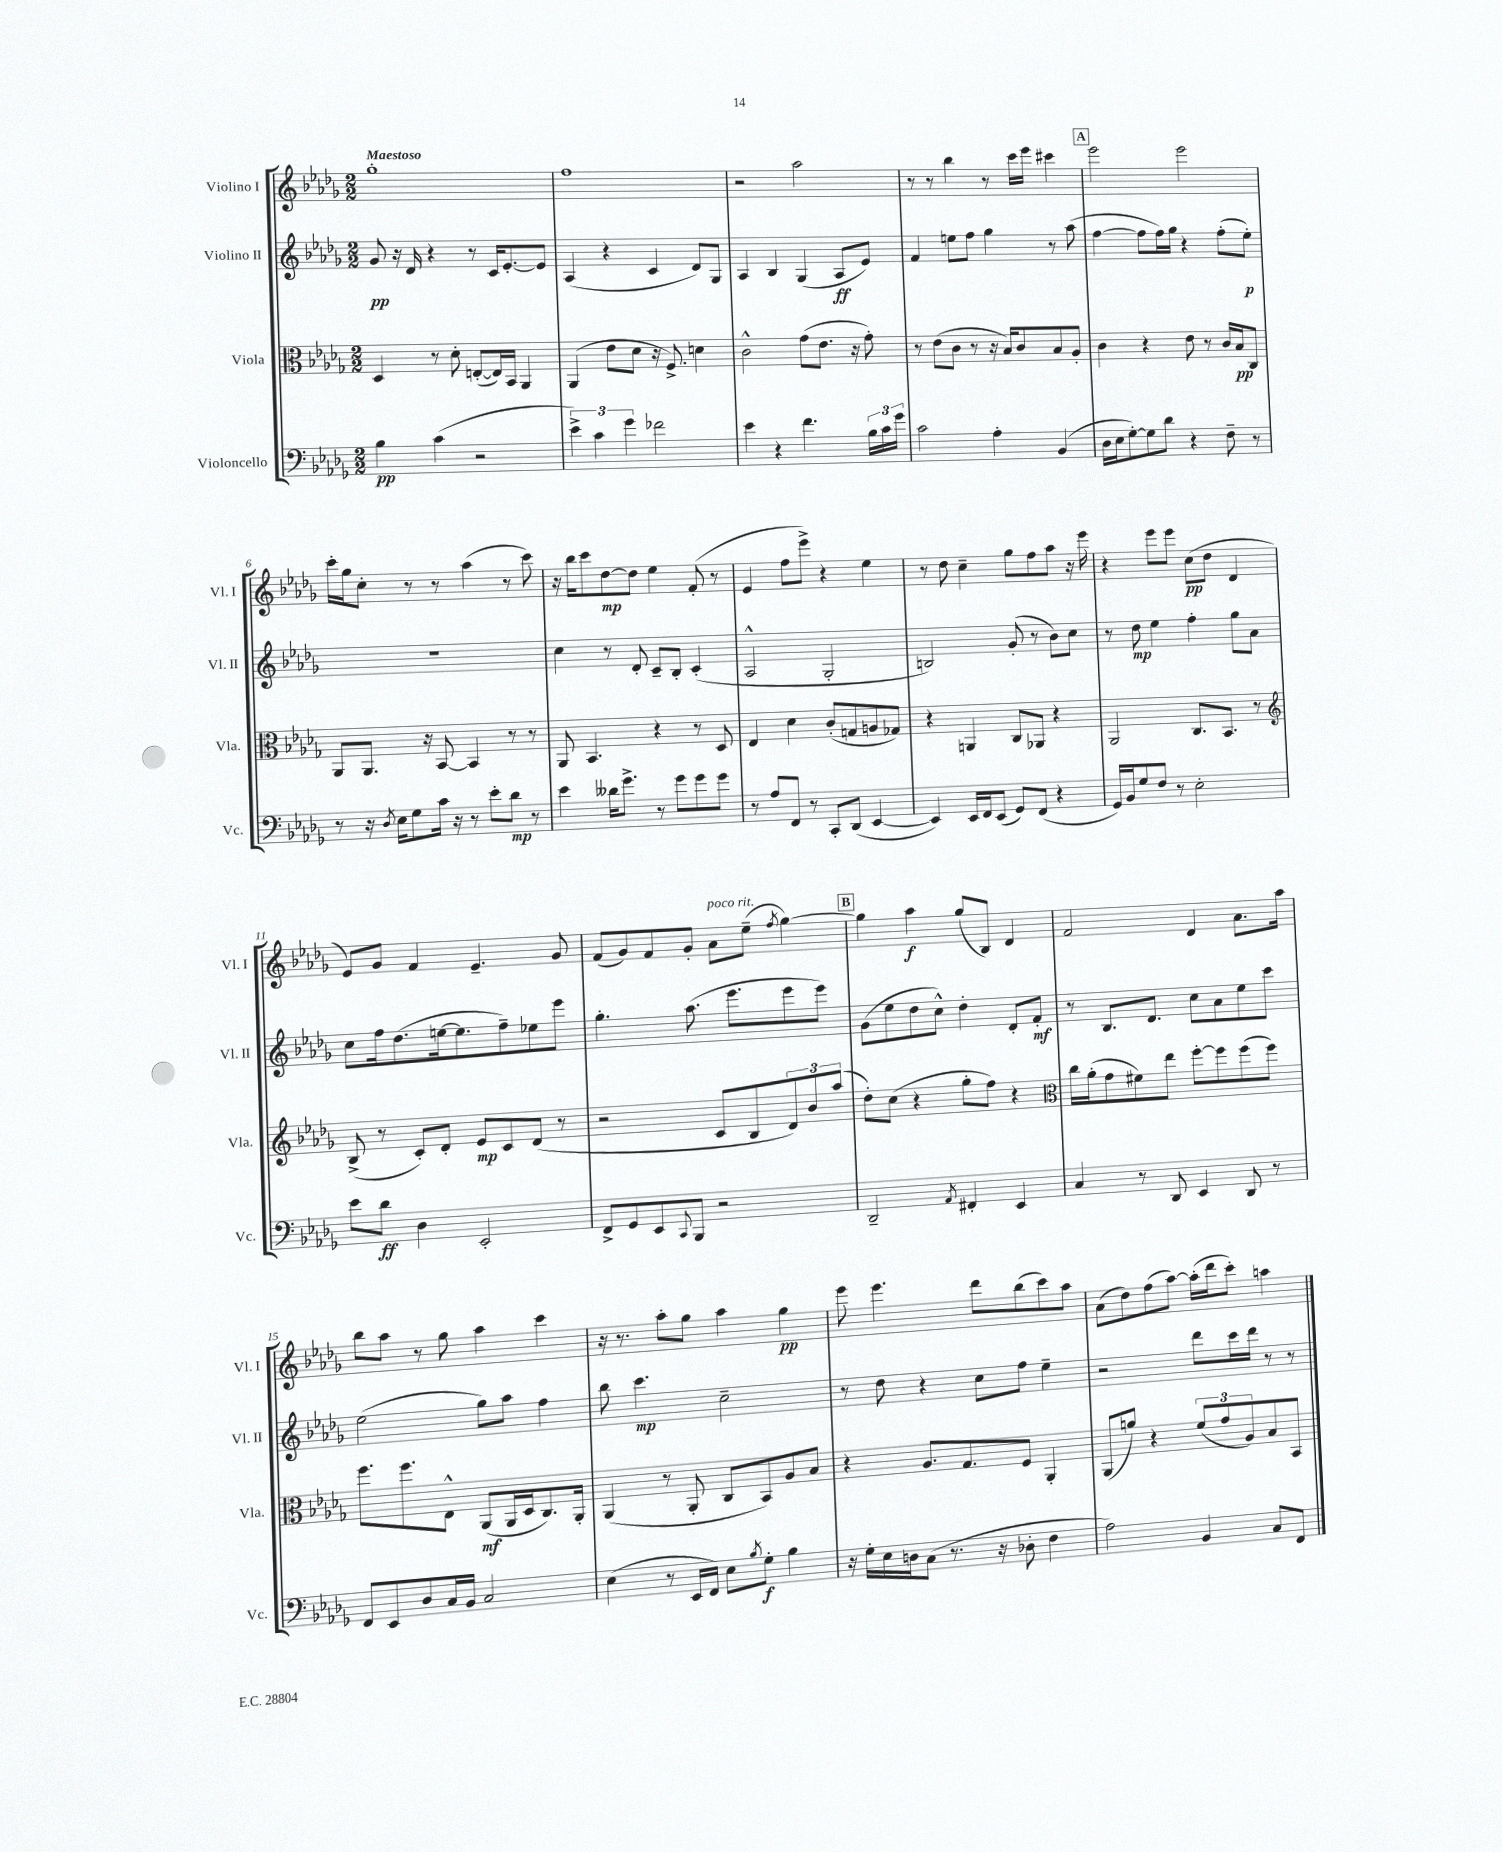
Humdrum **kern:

**kern	**kern	**kern	**kern
*staff4	*staff3	*staff2	*staff1
*clefF4	*clefC3	*clefG2	*clefG2
*k[b-e-a-d-g-]	*k[b-e-a-d-g-]	*k[b-e-a-d-g-]	*k[b-e-a-d-g-]
*M2/2	*M2/2	*M2/2	*M2/2
4B-	4D-	8g-	1gg-'
.	.	16r	.
.	.	16d-	.
(4c	8r	4r	.
.	8d-'	.	.
2r	([8E'	8r	.
.	16E])	16c	.
.	16BB-	[8.e-'	.
.	4AA-	.	.
.	.	8e-]	.
=	=	=	=
6e-^)	(4AA-	(4A-	1ff
6c	.	.	.
.	8e-	4r	.
6g-	.	.	.
.	8d-	.	.
2f-	16r	4c	.
.	8.F^)	.	.
.	4d	8d-)	.
.	.	8G-	.
=	=	=	=
4e-	2c^^	4A-	2r
4r	.	4B-	.
4.f	(8g-	(4G-	2aa-
.	8.e-	.	.
.	.	8A-	.
.	16r	.	.
24B-	8g-')	8e-)	.
24c	.	.	.
24g-	.	.	.
=	=	=	=
2c	8r	4f	8r
.	(8e-	.	8r
.	8c	8ee	4bb-
.	8r	8ff	.
4A-'	16r	4gg-	8r
.	16B-)	.	.
.	8c	.	16ccc
.	.	.	16eee-
(4BB-	8B-	8r	4ccc#
.	8A-'	(8aa-	.
=	=	=	=
16D-	4c	[4ff	2eee-
16E-	.	.	.
[8G-')	.	.	.
8G-]	4r	8ff]	.
8d-	.	16ff)	.
.	.	16gg-	.
4r	8e-	4r	2eee-
.	8r	.	.
8F~	16c	(8ff'	.
.	16B-	.	.
8r	8C	8ee-')	.
=	=	=	=
8r	8AA-	1r	16ccc'
.	.	.	16gg-
16r	8.AA-	.	8cc'
8qD-	.	.	.
16E-	.	.	.
8G-	.	.	8r
.	16r	.	.
16c	[8BB-	.	8r
16r	.	.	.
8r	4BB-]	.	(4aa-
8e-'	.	.	.
8d-	8r	.	8r
8r	8r	.	8ccc)
=	=	=	=
4e-	8AA-	4cc	16r
.	.	.	16bb-
.	4.BB-	.	8ccc
16d--	.	8r	[8dd-
8.g-^	.	.	.
.	.	8d-'	8dd-]
8r	4r	8c~	4ee-
8g-	.	8B-'	.
8g-	8r	(4c'	(8f'
8g-	8D-	.	8r
=	=	=	=
8r	4E-	2A-^^	4e-
8A-	.	.	.
8FF	4d-	.	8ff
8r	.	.	8eee-^)
8CC'	(8c'	2G-'	4r
(8DD-	8G	.	.
[4EE-	8A	.	4ee-
.	8G-)	.	.
=	=	=	=
4EE-])	4r	2B)	8r
.	.	.	8dd-
16EE-	4AA	.	4cc~
16FF	.	.	.
(8EE-	.	.	.
8GG-)	8C	(8g-'	8gg-
(8FF	8AA-	8r	8ff
4r	4r	8b-)	8aa-
.	.	8cc	16r
.	.	.	16eee-
=	=	=	=
16GG-)	2AA-	8r	4r
16BB-	.	.	.
8G-	.	8dd-	.
8F	.	4ee-	8eee-
8r	.	.	8eee-
2E-'	8.C	4ff'	(8cc
.	.	.	8dd-
.	8.BB-	.	.
.	.	8gg-	4d-
.	8r	8a-	.
=	=	=	=
*	*clefG2	*	*
8e-	(8B-^	8cc	8e-)
8d-	8r	16ff	8g-
.	.	(8.dd-	.
4D-	8c')	.	4f
.	8d-'	[16ee	.
.	.	8.ee]	.
2EE-'	8e-	.	4.e-~
.	8c	8ff~)	.
.	(8d-	8ee-	.
.	8r	8eee-	8g-
=	=	=	=
8FF^	2r	4.gg-'	(8f
8GG-	.	.	8g-)
8EE-	.	.	8f
8qqCC	.	.	.
8BBB-	.	(8.aa-	8g-'
2r	8c	.	8a-
.	.	8.eee-	.
.	8B-	.	(8ee-~
.	.	.	8qff
.	12d-)	8eee-	[4gg-)
.	12b-	.	.
.	.	8eee-)	.
.	(12aa-	.	.
=	=	=	=
2DD-~	8dd-')	(8g-	4gg-]
.	(8cc	8ee-	.
.	4r	8dd-	4aa-
.	.	8cc^^)	.
8qAA-	.	.	.
4FF#'	8gg-'	4dd-'	(8gg-
.	8ff)	.	8B-)
4EE-	4r	8d-'	4d-
.	.	8f'	.
=	=	=	=
*	*clefC3	*	*
4C	16cc	8r	2f
.	(16a-'	.	.
.	8g-	8.B-	.
8r	8f#)	.	.
.	.	8.d-	.
8DD-	8ee-	.	.
4EE-	[8ff'	8cc	4d-
.	8ff]	8a-	.
8DD-	(8ff	8ee-	8.a-
8r	8ff)	8ccc	.
.	.	.	16aa-
=	=	=	=
8FF	8.ff	(2ee-	8bb-
8EE-	.	.	8aa-
.	8.ff	.	.
8D-	.	.	8r
16C	8E-^^	.	8gg-
16BB-	.	.	.
2C	(8AA-	8gg-)	4aa-
.	16AA-	8aa-	.
.	16D-	.	.
.	8.C)	4ff	4ccc
.	16AA-'	.	.
=	=	=	=
(4E-	(4AA-	8bb-	16r
.	.	.	8.r
.	.	4.ccc	.
8r	8r	.	8aa-'
16EE-	8AA-'	.	8gg-
16FF)	.	.	.
8E-	8C	2cc~	4aa-
8qB-	.	.	.
8G-'	8BB-)	.	.
4B-	8A-	.	4gg-
.	8B-	.	.
=	=	=	=
16r	4r	8r	8eee-
16G-'	.	.	.
16E-	.	8dd-	4.eee-
16D	.	.	.
(8C	8.A-	4r	.
8.r	.	.	.
.	8.G-	.	.
.	.	8cc	8ddd-
16r	.	.	.
8D-'	8F	8ff	(8bb-
4F	4AA-'	4ee-~	8ccc)
.	.	.	8aa-
=	=	=	=
2A-)	(8AA-	2r	(8a-
.	8a)	.	8dd-)
.	4r	.	(8ff
.	.	.	[8aa-)
4BB-	(12f	8ddd-	(16aa-']
.	.	.	16ddd-
.	12g-	.	.
.	.	16ccc	8ccc')
.	12A-)	.	.
.	.	16ddd-	.
8C	8B-	8r	4aa
8FF	8BB-	8r	.
==	==	==	==
*-	*-	*-	*-
